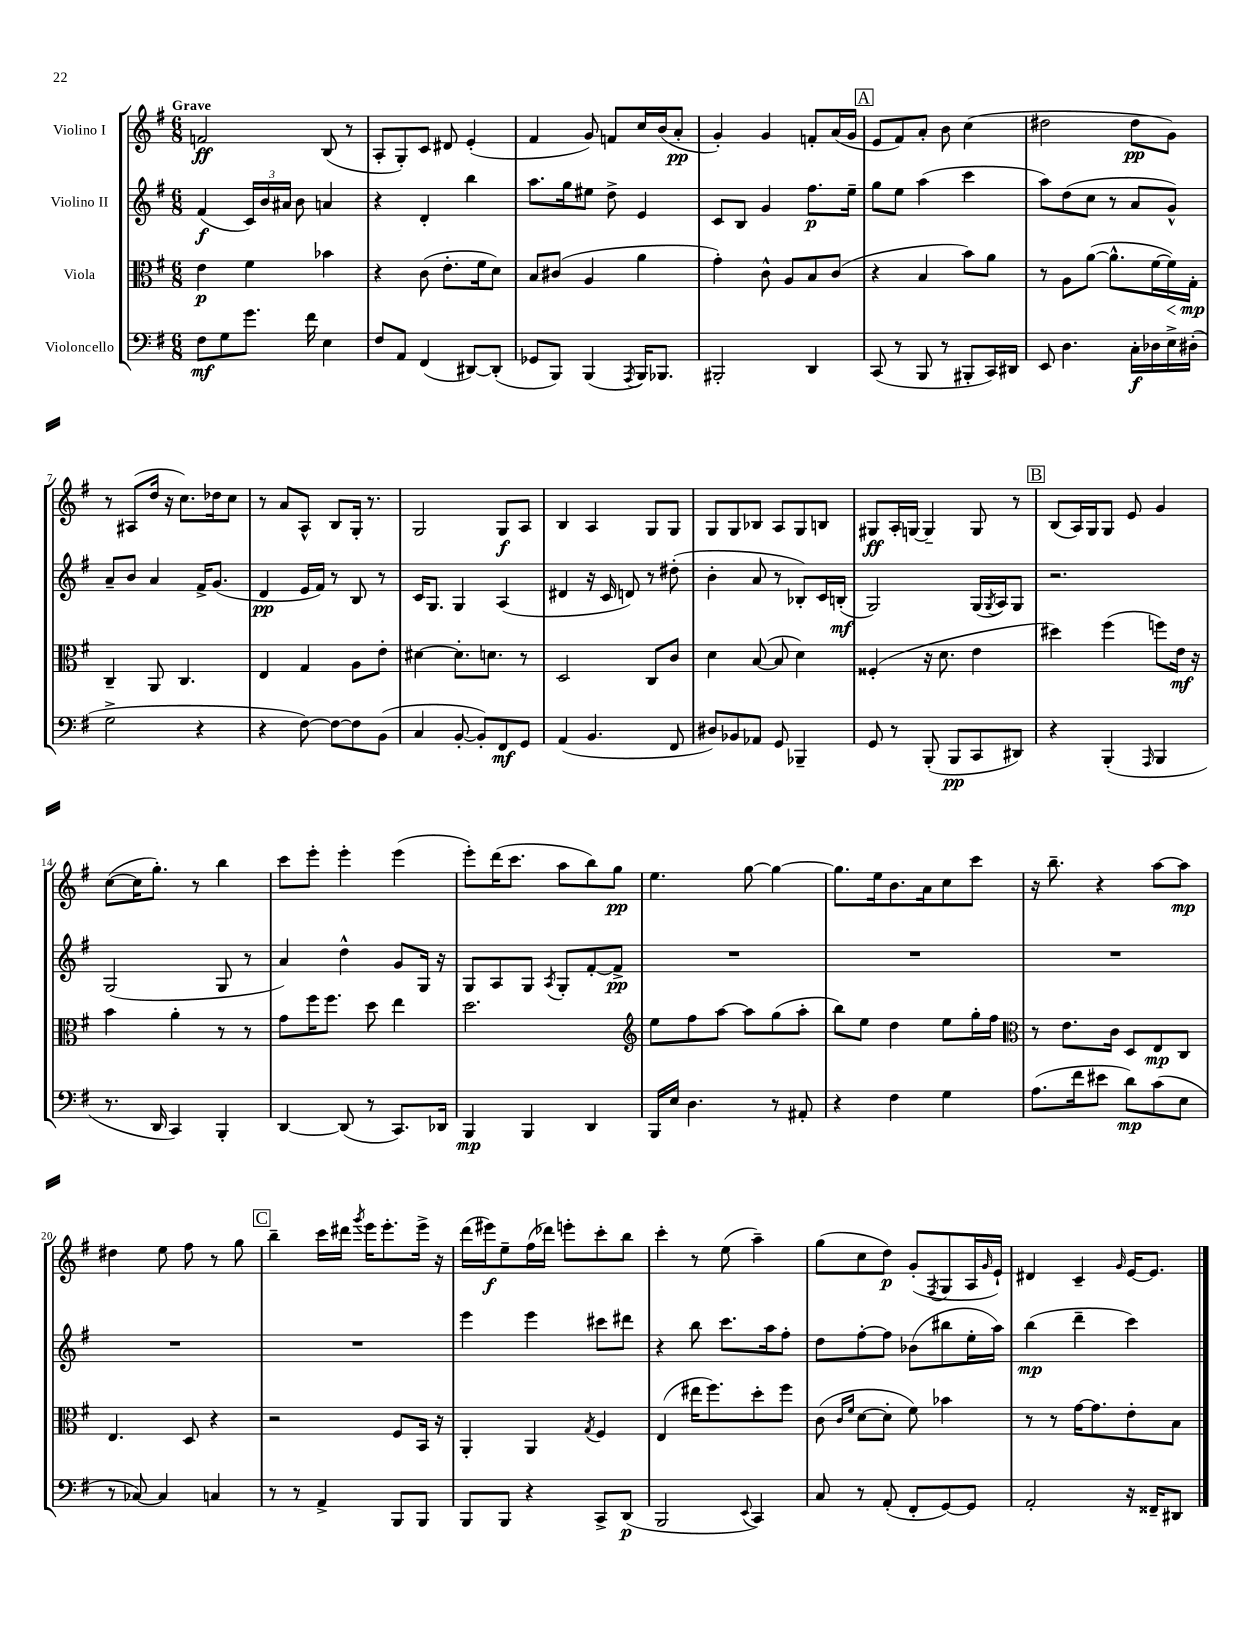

**kern	**dynam	**kern	**dynam	**kern	**dynam	**kern	**dynam
*part4	*part4	*part3	*part3	*part2	*part2	*part1	*part1
*staff4	*staff4	*staff3	*staff3	*staff2	*staff2	*staff1	*staff1
*I"Violoncello	*	*I"Viola	*	*I"Violino II	*	*I"Violino I	*
*clefF4	*	*clefC3	*	*clefG2	*	*clefG2	*
*k[f#]	*	*k[f#]	*	*k[f#]	*	*k[f#]	*
*M6/8	*	*M6/8	*	*M6/8	*	*M6/8	*
=1	=1	=1	=1	=1	=1	=1	=1
!	!	!	!	!	!	!LO:TX:a:B:t=Grave	!
8F#\L	mf	4e\	p	(4f#/	f	2fn/	ff
8G\	.	.	.	.	.	.	.
8.g\J	.	4f#\	.	24c/LL)	.	.	.
.	.	.	.	24b/	.	.	.
.	.	.	.	24a#X/JJ	.	.	.
.	.	.	.	8b\	.	.	.
16f#\	.	.	.	.	.	.	.
4E\	.	4b-X\	.	4an/	.	(8B/	.
.	.	.	.	.	.	8r	.
=2	=2	=2	=2	=2	=2	=2	=2
8F#/L	.	4r	.	4r	.	8A'/L	.
8AA/J	.	.	.	.	.	8G'/)	.
(4FF#/	.	(8c\	.	4d'/	.	8c/J	.
.	.	8.e'\L	.	.	.	8d#X/	.
[8DD#X/L)	.	.	.	4bb\	.	(4e'/	.
.	.	16f#\k	.	.	.	.	.
(8DD#'/J]	.	8d\J)	.	.	.	.	.
=3	=3	=3	=3	=3	=3	=3	=3
8GG-X/L	.	8B/L	.	8.aa\L	.	4f#/	.
8BBB/J)	.	(8c#X/J	.	.	.	.	.
.	.	.	.	16gg\k	.	.	.
(4BBB/	.	4A/	.	8ee#X\J	.	8g/)	.
.	.	.	.	8dd^\	.	8fn/L	.
8qAAA/	.	.	.	.	.	.	.
16BBB/KL)	.	4a\	.	4e/	.	16cc/L	.
8.BBB-X/J	.	.	.	.	.	(16b/J	.
.	.	.	.	.	.	8a'/J	pp
=4	=4	=4	=4	=4	=4	=4	=4
2BBB#X'/	.	4g'\)	.	8c/L	.	4g'/)	.
.	.	.	.	8B/J	.	.	.
.	.	8c^^\	.	4g/	.	4g/	.
.	.	8A/L	.	.	.	.	.
4DD/	.	8B/	.	8.ff#\L	p	8fn'/L	.
.	.	(8c/J	.	.	.	(16a/L	.
.	.	.	.	16ee~\Jk	.	16g/JJ	.
!!LO:REH:place=s1:t=A
=5	=5	=5	=5	=5	=5	=5	=5
(8CC/	.	4r	.	8gg\L	.	8e/L	.
8r	.	.	.	8ee\J	.	8f#/)	.
8BBB/	.	4B/	.	(4aa\	.	8a'/J	.
8r	.	.	.	.	.	8b\	.
8BBB#X'/L	.	8b\L)	.	4ccc\	.	(4cc\	.
16CC/L)	.	8a\J	.	.	.	.	.
16DD#X/JJ	.	.	.	.	.	.	.
=6	=6	=6	=6	=6	=6	=6	=6
8EE/	.	8r	.	8aa\L)	.	2dd#X\	.
4.D\	.	8A\L	.	(8dd\	.	.	.
.	.	([8a\J	.	8cc\J	.	.	.
.	.	8.a^^\L]	.	8r	.	.	.
16C'\LL	f	.	.	8a/L	.	8dd#\L	pp
16D-X\	.	[16f#\L	.	.	.	.	.
!	!	!	!LO:HP:b	!	!	!	!
16E^\	.	16f#\])	<	8g^^/J)	.	8g\J)	.
(16D#X'\JJ	.	16G'\JJ	mp	.	.	.	.
.	.	.	[	.	.	.	.
!!LO:LB:g=z
=7	=7	=7	=7	=7	=7	=7	=7
2G^\	.	4C~/	.	8a~/L	.	8r	.
.	.	.	.	8b/J	.	(8A#X/L	.
.	.	8AA/	.	4a/	.	16dd/Jk	.
.	.	.	.	.	.	16r	.
.	.	4.C/	.	.	.	8.cc\L)	.
4r	.	.	.	16f#^/KL	.	.	.
.	.	.	.	(8.g/J	.	16dd-X\k	.
.	.	.	.	.	.	8cc\J	.
=8	=8	=8	=8	=8	=8	=8	=8
4r	.	4E/	.	4d/	pp	8r	.
.	.	.	.	.	.	8a/L	.
[8F#\)	.	4G/	.	16e/LL	.	8A^^/J	.
.	.	.	.	16f#/JJ)	.	.	.
8F#\L_	.	.	.	8r	.	8B/L	.
8F#\]	.	8A\L	.	8B/	.	16G'/Jk	.
.	.	.	.	.	.	8.r	.
(8BB\J	.	8e'\J	.	8r	.	.	.
=9	=9	=9	=9	=9	=9	=9	=9
4C/	.	[4d#X\	.	16c/KL	.	2G/	.
.	.	.	.	8.G/J	.	.	.
[8BB'/	.	8.d#'\L]	.	4G/	.	.	.
8BB'/L])	.	.	.	.	.	.	.
.	.	8.dn\J	.	.	.	.	.
8FF#/	mf	.	.	(4A/	.	8G/L	f
8GG/J	.	8r	.	.	.	8A/J	.
=10	=10	=10	=10	=10	=10	=10	=10
(4AA/	.	2D/	.	4d#X/	.	4B/	.
4.BB/	.	.	.	16r	.	4A/	.
.	.	.	.	16c/	.	.	.
.	.	.	.	8dn/)	.	.	.
.	.	8C/L	.	8r	.	8G/L	.
8FF#/	.	8c/J	.	(8dd#X'\	.	8G/J	.
=11	=11	=11	=11	=11	=11	=11	=11
8D#X/L)	.	4d\	.	4b'\	.	8G/L	.
8BB-X/	.	.	.	.	.	8G/	.
8AA-X/J	.	([8B/	.	8a/	.	8B-X/J	.
8GG/	.	8B/]	.	8r	.	8A/L	.
4BBB-X~/	.	4d\)	.	8B-X'/L)	.	8G/	.
.	.	.	.	16c/L	.	8Bn/J	.
.	.	.	.	(16Bn'/JJ	mf	.	.
=12	=12	=12	=12	=12	=12	=12	=12
8GG/	.	(4F##X'/	.	2G/)	.	8G#X/L	ff
8r	.	.	.	.	.	16A'/L	.
.	.	.	.	.	.	[16Gn/JJ	.
(8BBB'/	.	16r	.	.	.	4G~/]	.
.	.	8.d\	.	.	.	.	.
8BBB/L	pp	.	.	.	.	.	.
8CC/	.	4e\	.	(16G/LL	.	8G/	.
.	.	.	.	8qG/	.	.	.
.	.	.	.	16A/J)	.	.	.
8DD#X/J)	.	.	.	8G/J	.	8r	.
!!LO:REH:place=s1:t=B
=13	=13	=13	=13	=13	=13	=13	=13
4r	.	4dd#X\)	.	2.r	.	(8B/L	.
.	.	.	.	.	.	16A/L)	.
.	.	.	.	.	.	16G/J	.
(4BBB'/	.	(4ff#\	.	.	.	8G/J	.
.	.	.	.	.	.	8e/	.
16qqAAA/	.	.	.	.	.	.	.
4BBB/	.	8ffn\L)	.	.	.	4g/	.
.	.	16e\Jk	mf	.	.	.	.
.	.	16r	.	.	.	.	.
!!LO:LB:g=z
=14	=14	=14	=14	=14	=14	=14	=14
8.r	.	4b\	.	(2G/	.	([8cc\L	.
.	.	.	.	.	.	16cc\K]	.
16DD/	.	.	.	.	.	8.gg'\J)	.
4CC/)	.	4a'\	.	.	.	.	.
.	.	.	.	.	.	8r	.
4BBB'/	.	8r	.	8G/	.	4bb\	.
.	.	8r	.	8r	.	.	.
=15	=15	=15	=15	=15	=15	=15	=15
[4DD/	.	8g\L	.	4a/)	.	8ccc\L	.
.	.	16ff#\K	.	.	.	8eee'\J	.
.	.	8.ff#\J	.	.	.	.	.
(8DD/]	.	.	.	4dd^^\	.	4eee'\	.
8r	.	8dd\	.	.	.	.	.
8.CC/L)	.	4ee\	.	8g/L	.	(4eee\	.
.	.	.	.	16G/Jk	.	.	.
16DD-X/Jk	.	.	.	16r	.	.	.
=16	=16	=16	=16	=16	=16	=16	=16
4BBB/	mp	2.dd\	.	8G/L	.	8eee'\L)	.
.	.	.	.	8A/	.	(16ddd\K	.
.	.	.	.	.	.	8.ccc\J	.
4BBB/	.	.	.	8G/J	.	.	.
.	.	.	.	8qA/	.	.	.
.	.	.	.	8G'/L	.	8aa\L	.
4DD/	.	.	.	[8f#'/	.	8bb\)	.
.	.	.	.	8f#^/J]	pp	8gg\J	pp
=17	=17	=17	=17	=17	=17	=17	=17
*	*	*clefG2	*	*	*	*	*
16BBB/LL	.	8ee\L	.	2.r	.	4.ee\	.
16E/JJ	.	.	.	.	.	.	.
4.D\	.	8ff#\	.	.	.	.	.
.	.	[8aa\J	.	.	.	.	.
.	.	8aa\L]	.	.	.	[8gg\	.
8r	.	(8gg\	.	.	.	4gg\_	.
8AA#X'/	.	8aa'\J	.	.	.	.	.
=18	=18	=18	=18	=18	=18	=18	=18
4r	.	8bb\L)	.	2.r	.	8.gg\L]	.
.	.	8ee\J	.	.	.	.	.
.	.	.	.	.	.	16ee\k	.
4F#\	.	4dd\	.	.	.	8.b\	.
.	.	.	.	.	.	16a\k	.
4G\	.	8ee\L	.	.	.	8cc\	.
.	.	16gg'\L	.	.	.	8ccc\J	.
.	.	16ff#\JJ	.	.	.	.	.
=19	=19	=19	=19	=19	=19	=19	=19
*	*	*clefC3	*	*	*	*	*
(8.A\L	.	8r	.	2.r	.	16r	.
.	.	.	.	.	.	8.bb~\	.
.	.	8.e\L	.	.	.	.	.
16f#\k	.	.	.	.	.	.	.
8e#X\J	.	.	.	.	.	4r	.
.	.	16c\Jk	.	.	.	.	.
8d\L)	mp	8D/L	.	.	.	.	.
(8c\	.	8E/	mp	.	.	[8aa\L	.
8E\J	.	8C/J	.	.	.	8aa\J]	mp
!!LO:LB:g=z
=20	=20	=20	=20	=20	=20	=20	=20
8r	.	4.E/	.	2.r	.	4dd#X\	.
[8C-X/)	.	.	.	.	.	.	.
4C-/]	.	.	.	.	.	8ee\	.
.	.	8D/	.	.	.	8ff#\	.
4Cn/	.	4r	.	.	.	8r	.
.	.	.	.	.	.	8gg\	.
!!LO:REH:place=s1:t=C
=21	=21	=21	=21	=21	=21	=21	=21
8r	.	2r	.	2.r	.	4bb~\	.
8r	.	.	.	.	.	.	.
4AA^/	.	.	.	.	.	16ccc\LL	.
.	.	.	.	.	.	16ddd#X\JJ	.
.	.	.	.	.	.	8qggg/	.
.	.	.	.	.	.	16eee\KL	.
.	.	.	.	.	.	8.eee'\	.
8BBB/L	.	8F#/L	.	.	.	.	.
8BBB/J	.	16BB/Jk	.	.	.	16eee^\Jk	.
.	.	16r	.	.	.	16r	.
=22	=22	=22	=22	=22	=22	=22	=22
8BBB/L	.	4AA'/	.	4eee\	.	(16ddd\LL	.
.	.	.	.	.	.	16eee#X\J)	f
8BBB/J	.	.	.	.	.	8ee~\	.
4r	.	4AA/	.	4eee\	.	(16ff#\L	.
.	.	.	.	.	.	16ddd-X\JJ)	.
.	.	.	.	.	.	8eeen'\L	.
.	.	8qG/	.	.	.	.	.
8CC^/L	.	4F#/	.	8ccc#X\L	.	8ccc'\	.
(8DD/J	p	.	.	8ddd#X\J	.	8bb\J	.
=23	=23	=23	=23	=23	=23	=23	=23
2BBB/	.	(4E/	.	4r	.	4ccc'\	.
.	.	16ee#X\KL	.	8bb\	.	8r	.
.	.	8.ff#\)	.	.	.	.	.
.	.	.	.	8.ccc\L	.	(8ee\	.
8qqEE/	.	.	.	.	.	.	.
4CC/)	.	8dd'\	.	.	.	4aa~\)	.
.	.	.	.	16aa\k	.	.	.
.	.	8ff#\J	.	8ff#'\J	.	.	.
=24	=24	=24	=24	=24	=24	=24	=24
8C/	.	(8c\	.	8dd\L	.	(8gg\L	.
.	.	16qqc/LL	.	.	.	.	.
.	.	16qqf#/JJ	.	.	.	.	.
8r	.	[8d\L	.	[8ff#'\	.	8cc\	.
(8AA'/	.	8d'\J]	.	8ff#\J]	.	8dd\J)	p
8FF#'/L	.	8f#\)	.	(8b-X\L	.	(8g'/L	.
.	.	.	.	.	.	8qF#/	.
[8GG/)	.	4b-X\	.	8bb#X\	.	8G/	.
8GG/J]	.	.	.	16ee'\L	.	16A/L	.
.	.	.	.	.	.	16qqg/	.
.	.	.	.	16aa\JJ)	.	16e`/JJ)	.
=25	=25	=25	=25	=25	=25	=25	=25
2AA'/	.	8r	.	(4bb\	mp	4d#X/	.
.	.	8r	.	.	.	.	.
.	.	[16g\KL	.	4ddd~\	.	4c~/	.
.	.	8.g\]	.	.	.	.	.
.	.	.	.	.	.	16qqg/	.
16r	.	8e'\	.	4ccc\)	.	[16e/KL	.
16FF##X~/KL	.	.	.	.	.	8.e/J]	.
8DD#X/J	.	8B\J	.	.	.	.	.
==	==	==	==	==	==	==	==
*-	*-	*-	*-	*-	*-	*-	*-
